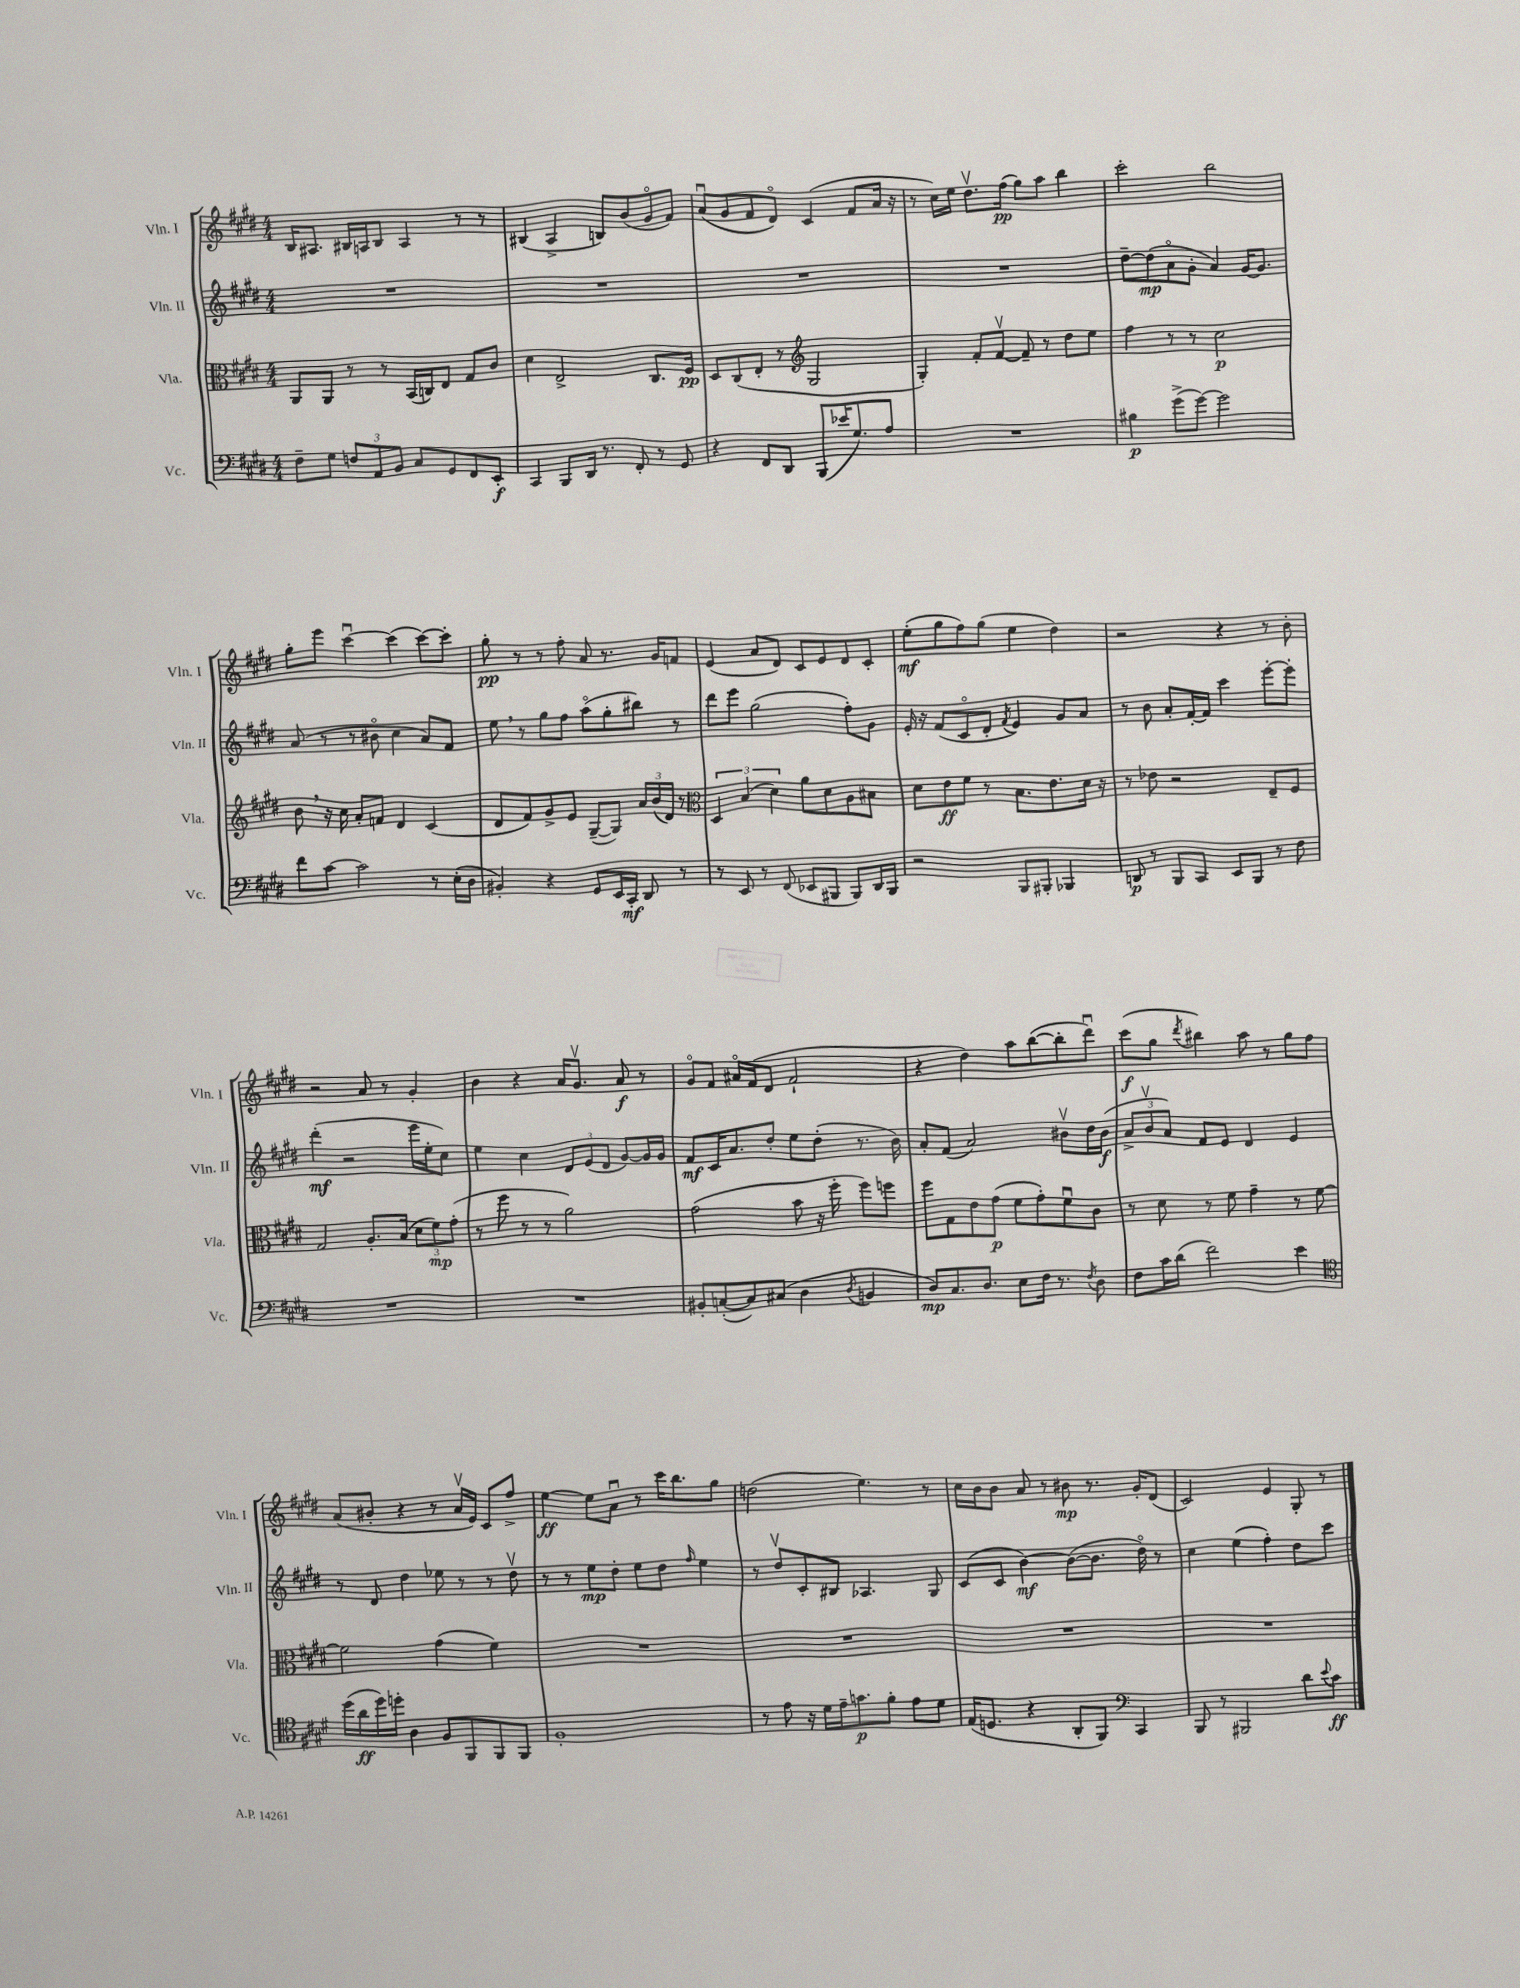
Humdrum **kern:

**kern	**kern	**kern	**kern
*staff4	*staff3	*staff2	*staff1
*clefF4	*clefC3	*clefG2	*clefG2
*k[f#c#g#d#]	*k[f#c#g#d#]	*k[f#c#g#d#]	*k[f#c#g#d#]
*M4/4	*M4/4	*M4/4	*M4/4
8F#~	8AA	1r	16B
.	.	.	8.A#
8G#	8AA	.	.
12F	8r	.	16B#
.	.	.	16A
12AA	.	.	.
.	8r	.	8B#
12BB	.	.	.
8C#	(16BB	.	4A
.	16C)	.	.
8GG#	8E	.	.
8FF#	8G#	.	8r
8EE'	8c#	.	8r
=	=	=	=
4CC#	4d#	1r	(4B#
8BBB	2E^	.	4A^
16DD#	.	.	.
8.r	.	.	.
.	.	.	8B)
8FF#'	.	.	(8b
8r	8.C#	.	8g#o
8GG#	.	.	8f#)
.	16F#	.	.
=	=	=	=
4r	8D#	1r	(8au
.	(8C#	.	8g#
8FF#	8E'	.	8f#
8DD#	8r	.	8d#o)
*	*clefG2	*	*
(8BBB	2G#	.	(4c#
16e-	.	.	.
8.G#)	.	.	.
.	.	.	8f#
8A	.	.	16a
.	.	.	16r
=	=	=	=
1r	4G#')	1r	8r
.	.	.	16cc#)
.	.	.	16ee
.	8f#'	.	8.dd#v
.	[8f#v	.	.
.	.	.	(16ff#
.	8f#~]	.	8gg#)
.	8r	.	8aa
.	8dd#	.	4bb
.	8ee	.	.
=	=	=	=
4B#	4ff#	[8dd#~	2ccc#'
.	.	(8dd#]	.
(8g#^	8r	8ao	.
[8g#)	8r	8g#'	.
2g#]	2cc#	4a)	2bb
.	.	[16g#	.
.	.	8.g#]	.
=	=	=	=
8f#	8b	(8a	8gg#'
[8c#	16r	8r	8eee
.	16cc#	.	.
2c#]	8a'	8r	[4ccc#u
.	8f	8b#o	.
.	4d#	4cc#	(4ccc#]
8r	(4c#	8a)	[8ccc#)
(16E'	.	8f#	8ccc#']
16D#	.	.	.
=	=	=	=
4BB#')	8d#	8ee	8gg#'
.	8f#)	8r	8r
4r	8g#^	8gg#	8r
.	8e	8ff#	8ff#'
8GG#	([8G#~	(8aao	8a
16EE	8G#])	8gg#'	8.r
16CC#'	.	.	.
8DD#	24a	8bb#)	.
.	(24b	.	.
.	.	.	16g#
.	24d#)	.	.
8r	8r	8r	8f
=	=	=	=
*	*clefC3	*	*
8r	6D#	8ddd#	(4e
8EE	.	8eee	.
.	(6B	.	.
8r	.	(2gg#	8a
.	6d#)	.	.
(8FF#	.	.	8d#)
8EE-	8a	.	8c#
8BBB#	8d#	.	8e
8BBB#)	8A	8ff#')	8d#
16DD#	8B#	8g#	8c#'
16BBB#	.	.	.
=	=	=	=
2r	8d#	16e'	(8ee'
.	.	16r	.
.	8e	(8f#	8gg#
.	8f#	8c#o	8ff#)
.	8r	8d#'	(8gg#
.	.	8qf#	.
8BBB	8.B	4e)	4ee
8BBB#'	.	.	.
.	8.e	.	.
4BBB-	.	8g#	4dd#)
.	16d#	8a	.
.	16r	.	.
=	=	=	=
8DD	8r	8r	2r
8r	8e-	8b	.
8BBB	2r	8a'	.
8CC#	.	[16f#'	.
.	.	16f#]	.
8EE	.	4ccc#	4r
8BBB	.	.	.
8r	8E~	[8eee'	8r
8F#	8F#	8eee']	8b'
=	=	=	=
1r	2G#	(4ddd#'	2r
.	.	2r	.
.	8.A'	.	8a
.	.	.	8r
.	(16B	.	.
.	12d#	16eee	4g#'
.	.	16ee'	.
.	12f#)	.	.
.	.	8cc#)	.
.	(12g#'	.	.
=	=	=	=
1r	8r	4ee	4b
.	8ff#	.	.
.	8r	4cc#	4r
.	8r	.	.
.	2a)	12d#	16a
.	.	.	8.g#v
.	.	(12e	.
.	.	12d#	.
.	.	[8g#)	8a
.	.	16g#]	8r
.	.	16g#	.
=	=	=	=
8BB#'	(2g#	8f#	8g#o
([8C'	.	16c#	8f#
.	.	8.a	.
8C])	.	.	16a#o
.	.	.	(16f#
(8C#	.	8dd#'	8d#
4D#	8b	8ee	2f#`
.	16r	(8dd#'	.
.	16ff#'	.	.
8qD#	.	.	.
4BB	8ff#)	8.r	.
.	8ff	.	.
.	.	16b)	.
=	=	=	=
8D#)	8ff#	8a'	4r
8.C#	8G#	(8f#	.
.	8e	2a)	4dd#)
8.D#	.	.	.
.	(8g#	.	.
8E	8f#	.	8aa
16F#	8g#')	.	([8bb
8.r	.	.	.
.	8f#u	8b#v	8bb']
8qF#	.	.	.
8D#	8c#	16dd#	8ddd#u)
.	.	(16b#	.
=	=	=	=
8F#	8r	12a^	(8ccc#
.	.	12bv	.
16c#	8d#	.	8gg#
.	.	12a)	.
(16d#	.	.	.
.	.	.	8qddd#
2f#)	8r	8f#	4bb#)
.	8f#	8e	.
.	4g#~	4d#	8aa
.	.	.	8r
4e	8r	4e	8gg#
.	[8f#	.	8ff#
=	=	=	=
*clefC4	*	*	*
(16dd#	2f#]	8r	(8a
16a	.	.	.
16dd#)	.	8d#	8b#'
16dd'	.	.	.
4A	.	4dd#	4r
8F#	(4g#	8ee-	8r
8FF#	.	8r	16av
.	.	.	16e)
8FF#	4f#)	8r	8c#
8FF#	.	8dd#v	8ff#^
=	=	=	=
1F#'	1r	8r	[4ee
.	.	8r	.
.	.	8ee	8ee]
.	.	8dd#'	8au
.	.	8ee	8r
.	.	8dd#	16ccc#
.	.	.	8.bb
.	.	16qqff#	.
.	.	4ee	.
.	.	.	8gg#
=	=	=	=
8r	1r	8r	(2dd
8e	.	8dd#v	.
16r	.	8c#'	.
16d#	.	.	.
16e~	.	8B#	.
8.g	.	.	.
.	.	4.A-	4.ee)
8f#'	.	.	.
8e	.	.	.
8d#	.	8G#	8r
=	=	=	=
(16E	1r	(8c#	16cc#
8.D	.	.	16b
.	.	8c#	8b
4r	.	[4b)	8a
.	.	.	8r
8AA'	.	(8b_	8b#
8FF#)	.	8.b]	8.r
*clefF4	*	*	*
4CC#	.	.	.
.	.	16dd#o)	16g#'
.	.	8r	(8d#
=	=	=	=
8BBB	1r	4cc#	2c#)
8r	.	.	.
2BBB#	.	(4ee	.
.	.	4ff#')	4e
8d#	.	8dd#	8G#'
8qqe	.	.	.
8c#	.	8ccc#	8r
==	==	==	==
*-	*-	*-	*-
